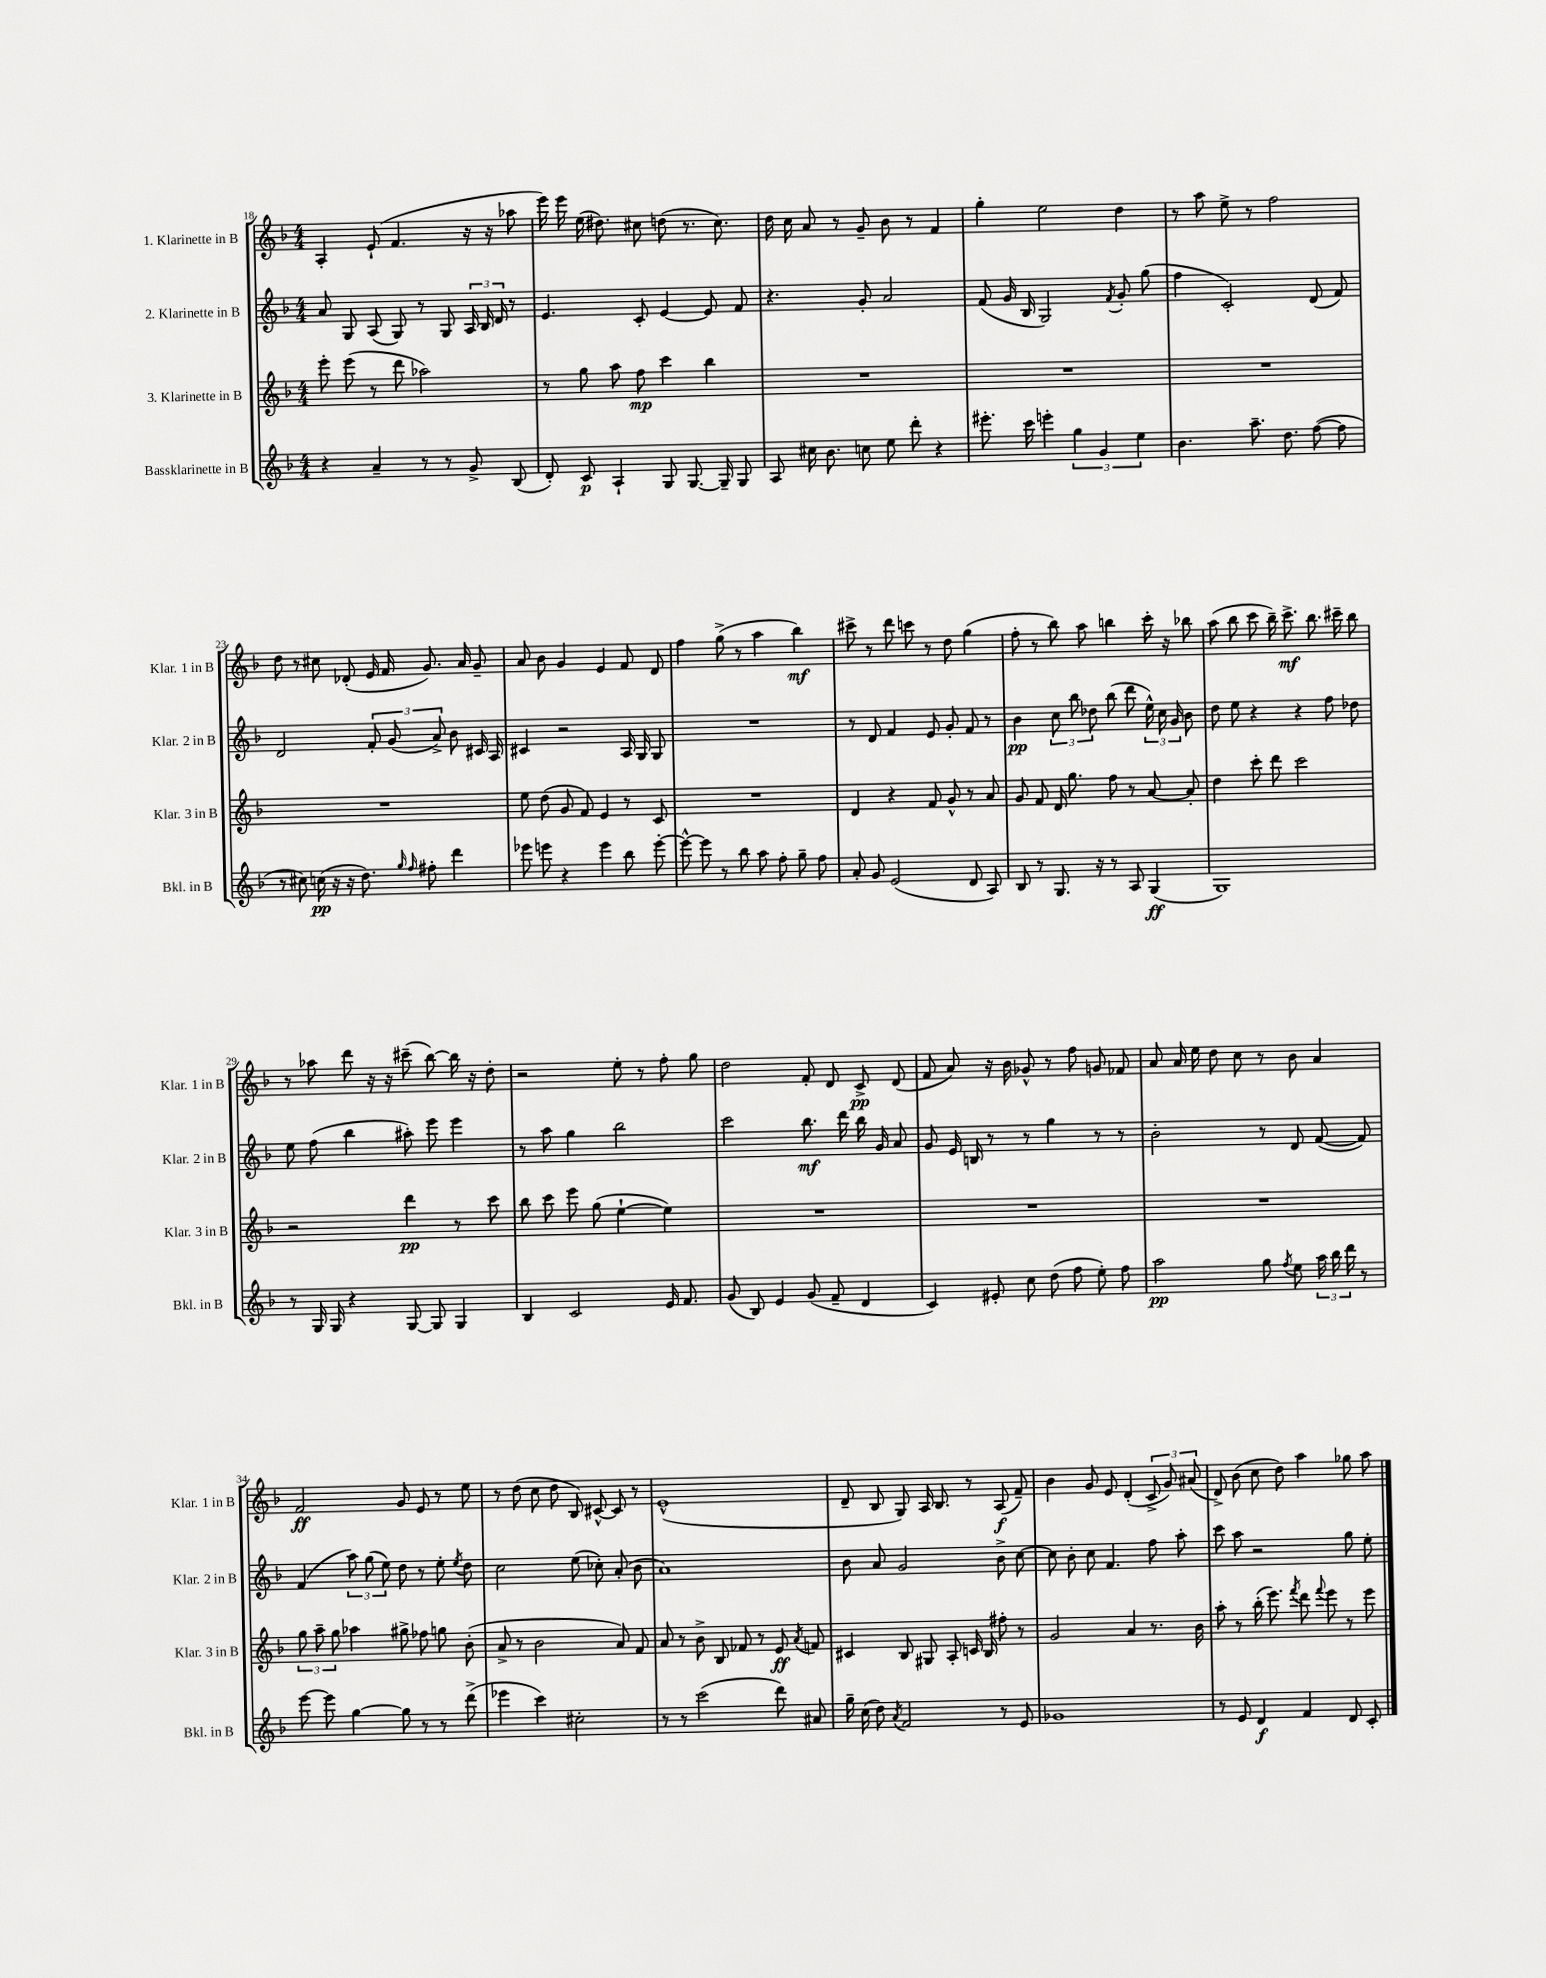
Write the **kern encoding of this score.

**kern	**kern	**kern	**kern
*staff4	*staff3	*staff2	*staff1
*clefG2	*clefG2	*clefG2	*clefG2
*k[b-]	*k[b-]	*k[b-]	*k[b-]
*M4/4	*M4/4	*M4/4	*M4/4
4r	8eee'	8a	4A'
.	(8eee	8G	.
4a~	8r	(8A	(8e`
.	8ddd	8G)	4.f
8r	2aa-)	8r	.
8r	.	8G	.
8g^	.	24A	16r
.	.	24B-	.
.	.	.	16r
.	.	24d	.
(8B-	.	8r	8aa-
=	=	=	=
8d')	8r	4.e	16eee)
.	.	.	16eee
8c	8gg	.	(16ee
.	.	.	8.dd#)
4A`	8aa	.	.
.	8ff	8c'	8cc#
8G	4ccc	[4e	(8dd
[8.G	.	.	8.r
.	4bb-	8e]	.
16G~]	.	.	8.cc#)
8G	.	8f	.
=	=	=	=
8A	1r	4.r	16dd
.	.	.	16cc
16cc#	.	.	8a
8.b-	.	.	.
.	.	.	8r
8cc	.	8g'	8g~
8ee	.	2a	8b-
8ddd'	.	.	8r
4r	.	.	4f
=	=	=	=
8.eee#'	1r	(8f	4gg'
.	.	16g	.
16ccc	.	16B-	.
4eee'	.	2G)	2ee
6gg	.	.	.
6g	.	.	.
.	.	8qf	.
.	.	8g'	4dd
6ee	.	.	.
.	.	(8gg	.
=	=	=	=
4.b-	1r	4ff	8r
.	.	.	8aa
.	.	2c')	8ee^
8.aa~	.	.	8r
.	.	.	2ff
8.dd	.	.	.
([8ff	.	(8d	.
8ff]	.	8f)	.
=	=	=	=
8r	1r	2d	8dd
8cc#)	.	.	8r
(16cc	.	.	8cc#
16r	.	.	.
16r	.	.	(8d-'
8.dd)	.	.	.
.	.	12f'	16e
.	.	.	16f
.	.	(12g	.
16qqgg	.	.	.
16qqff	.	.	.
8ff#'	.	.	8.g)
.	.	12a^)	.
4ddd	.	8b-	.
.	.	.	16a
.	.	16c#	8g~
.	.	16A	.
=	=	=	=
8eee-	8ee	4c#	8a
8eee	(8dd	.	8b-
4r	8g	2r	4g
.	8f)	.	.
4eee	4e	.	4e
8bb-	8r	16A	8f
.	.	16G	.
[8eee'	8c	8G	8d
=	=	=	=
8eee^^_	1r	1r	4ff
8eee]	.	.	.
8r	.	.	(8gg^
8bb-	.	.	8r
8aa	.	.	4aa
8ff'	.	.	.
8gg~	.	.	4bb-)
8ff	.	.	.
=	=	=	=
8a'	4d	8r	8ccc#^
8g	.	8d	8r
(2e	4r	4f	8ddd
.	.	.	8ccc
.	8f	8e	8r
.	8g^^	8g'	8dd
8d	8r	8f	(4gg
8A)	8a	8r	.
=	=	=	=
8B-	8g	4b-	8ff'
8r	8f	.	8r
8.G	16d	12cc	8bb-)
.	8.gg	.	.
.	.	12bb-	.
.	.	.	8aa
.	.	12dd-	.
16r	.	.	.
8r	8ff	(8bb-	4bb
8A	8r	8ddd	.
(4G	[8a	24ee^^)	16ccc'
.	.	24cc	.
.	.	.	16r
.	.	24g	.
.	8a']	8b-	8bb-
=	=	=	=
1G)	4dd	8dd	(8aa
.	.	8ee	8bb-
.	8ccc'	4r	8ccc
.	8ddd	.	16bb-~)
.	.	.	8.ccc^
.	2ccc	4r	.
.	.	.	8.bb-
.	.	8ff	.
.	.	.	16ccc#~
.	.	8dd-	8bb-
=	=	=	=
8r	2r	8ee	8r
16G	.	(8ff	8aa-
16G	.	.	.
4r	.	4bb-	8ddd
.	.	.	16r
.	.	.	16r
[8G	4ddd	8aa#')	(8ccc#~
8G]	.	8eee	[8bb-)
4G	8r	4eee	16bb-]
.	.	.	16r
.	8ccc	.	8dd'
=	=	=	=
4B-	8bb-	8r	2r
.	8ccc	8aa	.
2c	8eee	4gg	.
.	(8gg	.	.
.	[4ee`	2bb-	8ee'
.	.	.	8r
16e	4ee])	.	8ff'
8.f	.	.	.
.	.	.	8gg
=	=	=	=
(8g	1r	2ccc	2dd
8B-)	.	.	.
4e	.	.	.
(8g	.	8.bb-	8f'
8f~	.	.	8d
.	.	16ddd	.
4d	.	16bb-	8c^
.	.	16g	.
.	.	8a	(8d
=	=	=	=
4c)	1r	8g	8f
.	.	16e	8a)
.	.	16B	.
8e#'	.	8r	16r
.	.	.	16b-
8cc	.	8r	8g-^^
(8dd	.	4gg	8r
8ff	.	.	8ff
8ee')	.	8r	8g
8ff	.	8r	8f-
=	=	=	=
2aa	1r	2b-'	8a
.	.	.	16a
.	.	.	16ee
.	.	.	8dd
.	.	.	8cc
8gg	.	8r	8r
8qff	.	.	.
8ee	.	8d	8b-
24aa	.	([8f	4a
24bb-	.	.	.
24ddd	.	.	.
8r	.	8f])	.
=	=	=	=
[8eee	12gg	(4f	2f
.	12aa~	.	.
8eee]	.	.	.
.	12gg	.	.
[4gg	4aa-	12aa)	.
.	.	(12gg	.
.	.	12ee)	.
8gg]	8gg#^	8dd	8g
8r	8ff-	8r	8e
8r	8gg	8ee'	8r
.	.	8qee	.
(8ddd^	(8b-'	8dd	8ee
=	=	=	=
4eee-	8a^	2cc	8r
.	8r	.	(8dd
4ccc)	2b-	.	8cc
.	.	.	8dd
2cc#'	.	(8ee	8B-)
.	.	8cc-')	[8c#^^
.	8a)	(8a'	8c#]
.	8f	8b-	8r
=	=	=	=
8r	8a	1a)	(1e^^
8r	8r	.	.
(2ccc	8b-^	.	.
.	8B-	.	.
.	8f-	.	.
.	8r	.	.
8ddd)	8e	.	.
.	8qa	.	.
8a#	8f	.	.
=	=	=	=
16gg~	4c#	8b-	8d~
(16cc	.	.	.
8dd)	.	8a	8B-
8qa	.	.	.
2f	8B-	2g	8G)
.	8G#	.	16A
.	.	.	8.B-
.	8A'	.	.
.	16c	.	8r
.	16B-	.	.
8r	8ff#'	8b-^	(8A
8e	8r	[8cc	8f~)
=	=	=	=
1g-	2g	8cc]	4b-
.	.	8b-'	.
.	.	8cc	8g
.	.	4.f	8e
.	4a	.	(4d'
.	8.r	8ff	12c^
.	.	.	12g)
.	.	8aa'	.
.	.	.	(12a#
.	16b-	.	.
=	=	=	=
8r	8aa'	8ccc	8d^)
8e	8r	8aa	(8b-
4d	(16bb-'	2r	8cc
.	8.eee)	.	.
.	.	.	8dd)
.	8qfff	.	.
4f	8ddd	.	4aa
.	8qqfff	.	.
.	8eee	.	.
8d	8r	8gg	8gg-
8c'	8eee	8ee'	8aa
==	==	==	==
*-	*-	*-	*-
